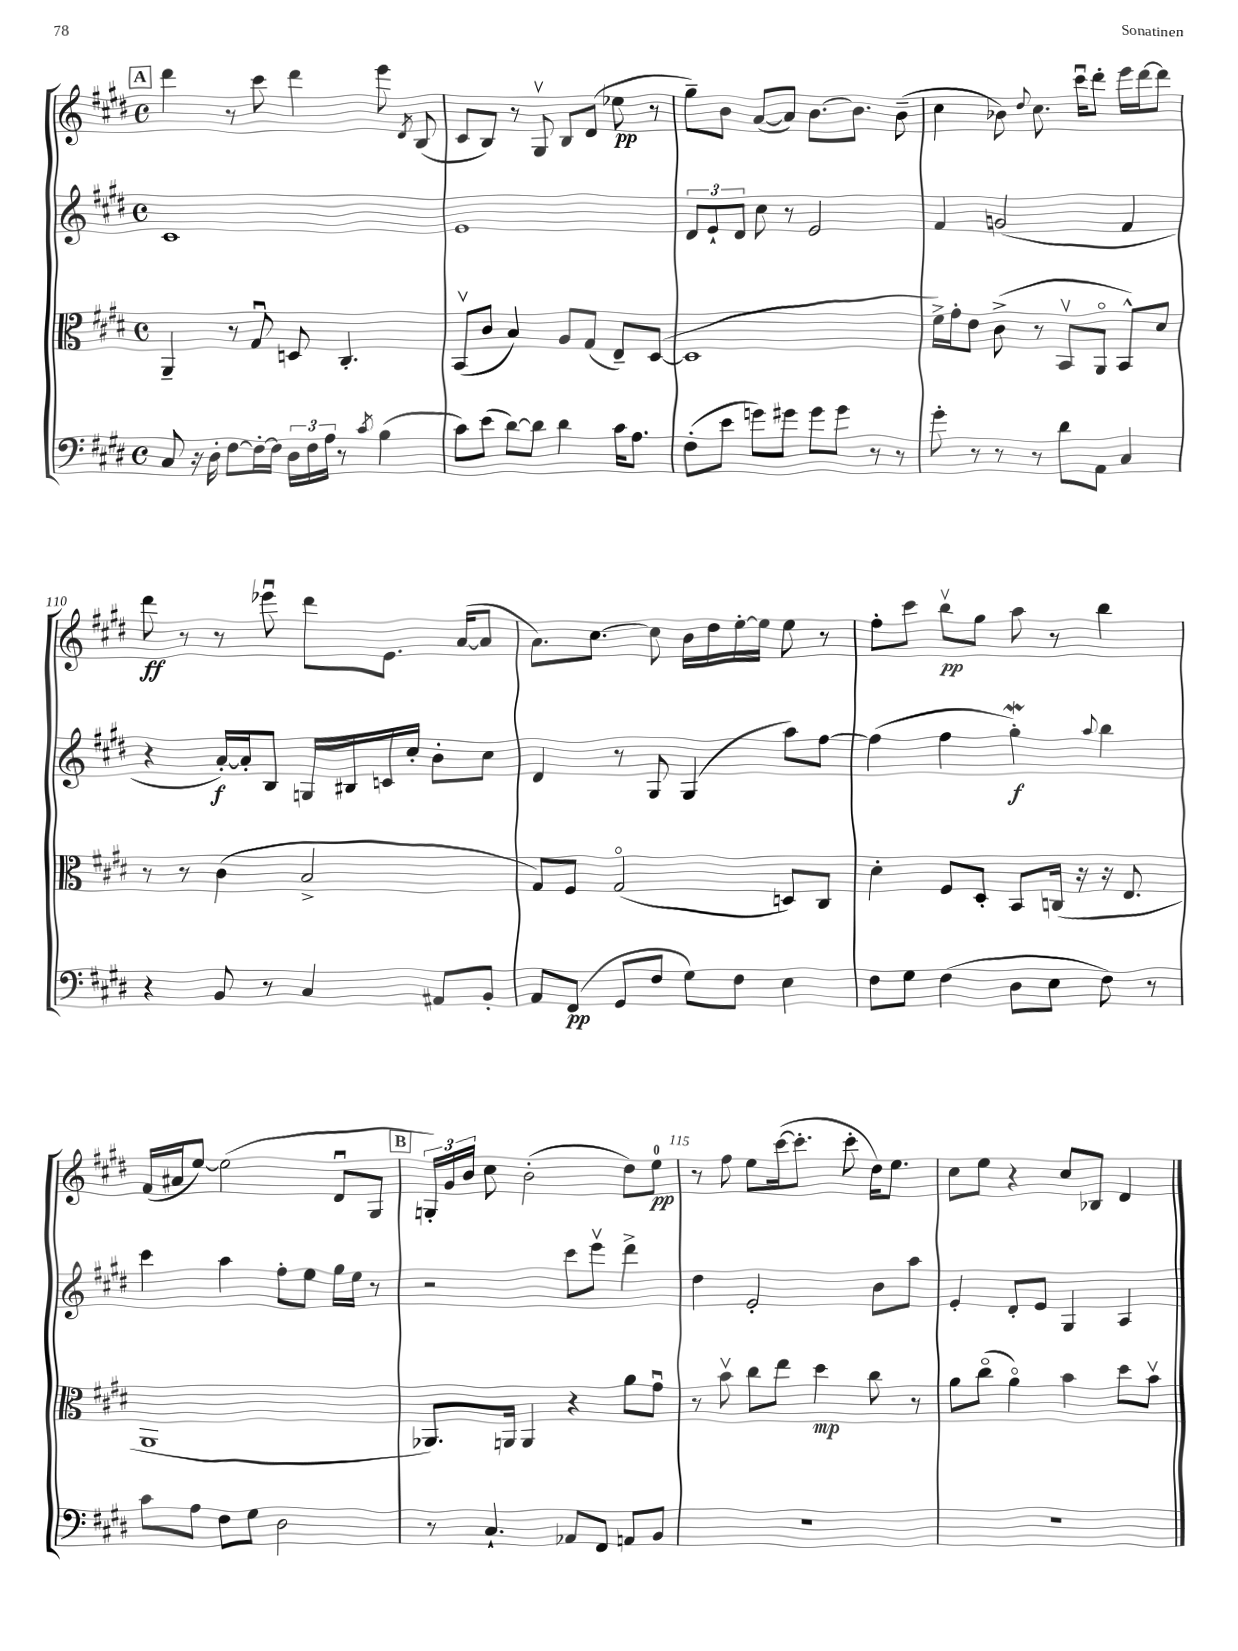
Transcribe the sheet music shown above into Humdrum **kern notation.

**kern	**kern	**kern	**kern
*staff4	*staff3	*staff2	*staff1
*clefF4	*clefC3	*clefG2	*clefG2
*k[f#c#g#d#]	*k[f#c#g#d#]	*k[f#c#g#d#]	*k[f#c#g#d#]
*M4/4	*M4/4	*M4/4	*M4/4
*met(c)	*met(c)	*met(c)	*met(c)
8C#	4AA~	1c#	4ddd#
16r	.	.	.
16D#'	.	.	.
[8F#	8r	.	8r
16F#'_	8G#u	.	8ccc#
16F#]	.	.	.
24D#	8D	.	4ddd#
24F#	.	.	.
24A	.	.	.
8r	4.C#'	.	.
8qc#	.	.	.
(4B	.	.	8eee
.	.	.	8qd#
.	.	.	(8B
=	=	=	=
8c#)	(8BBv	1e	8c#
(8e	8c#	.	8B)
[8d#)	4B)	.	8r
8d#]	.	.	8G#v
4d#	8A	.	8B
.	(8G#	.	(8d#
16c#	8E~)	.	8ee-
8.A	.	.	.
.	([8D#	.	8r
=	=	=	=
(8F#'	1D#]	12d#	8gg#~)
.	.	12e`	.
8e	.	.	8b
.	.	12d#	.
8g)	.	8cc#	([8a
8g#	.	8r	8a])
8g#	.	2e	[8.b
8g#	.	.	.
.	.	.	8.b]
8r	.	.	.
8r	.	.	(8b~
=	=	=	=
8g#'	16f#^)	4f#	4cc#
.	16g#'	.	.
8r	8e	.	.
8r	(8c#^	(2g	8b-)
.	.	.	8qqdd#
8r	8r	.	8.cc#
8d#	8BBv	.	.
.	.	.	16ccc#u
8AA	8AAo	.	8ddd#'
4C#	8BB^^)	4f#	16eee
.	.	.	[16ddd#
.	8d#	.	8ddd#]
=	=	=	=
4r	8r	4r	8ddd#
.	8r	.	8r
8BB	(4c#	[16a')	8r
.	.	16a']	.
8r	.	8B	8eee-u
4C#	2B^	16G	8ddd#
.	.	16B#	.
.	.	16c	8.e
.	.	16cc#'	.
8AA#	.	8b'	.
.	.	.	([16a
8BB'	.	8cc#	8a]
=	=	=	=
8AA	8G#)	4d#	8.a)
(8FF#	8F#	.	.
.	.	.	[8.cc#
8GG#	(2G#o	8r	.
8F#	.	8G#	8cc#]
8G#)	.	(4G#	16b
.	.	.	16dd#
8F#	.	.	[16ee'
.	.	.	16ee]
4E	8D)	8aa)	8ee
.	8C#	[8ff#	8r
=	=	=	=
8F#	4d#'	(4ff#]	8ff#'
8G#	.	.	8ccc#
(4F#	8F#	4ff#	8bbv
.	8D#'	.	8gg#
8D#	8BB	4gg#')	8aa
8E	(16C	.	8r
.	16r	.	.
.	.	8qqaa	.
8F#)	16r	4bb	4bb
.	8.E	.	.
8r	.	.	.
=	=	=	=
8c#	1AA	4ccc#	(16f#
.	.	.	16a#
8A	.	.	[8ee)
8F#	.	4aa	(2ee]
8G#	.	.	.
2D#	.	8ff#'	.
.	.	8ee	.
.	.	16gg#	8d#u
.	.	16ee	.
.	.	8r	8G#
=	=	=	=
8r	8.AA-)	2r	24G')
.	.	.	24g#
.	.	.	24b
4.C#`	.	.	8cc#
.	16AA	.	.
.	4AA	.	(2b'
8AA-	4r	8ccc#	.
8FF#	.	8eeev	.
8AA	8a	4ddd#^	8dd#)
8BB	8g#u	.	8ee
=	=	=	=
1r	8r	4dd#	8r
.	8bv	.	8ff#
.	8cc#	2e'	8ee
.	8ee	.	([16ccc#
.	.	.	8.ccc#']
.	4dd#	.	.
.	.	.	8ccc#'
.	8cc#	8b	16dd#)
.	.	.	8.ee
.	8r	8aa	.
=	=	=	=
1r	8a	4e'	8cc#
.	(8cc#o	.	8ee
.	4ao)	8d#'	4r
.	.	8e	.
.	4b	4G#	8cc#
.	.	.	8B-
.	8dd#	4A	4d#
.	8bv	.	.
==	==	==	==
*-	*-	*-	*-
